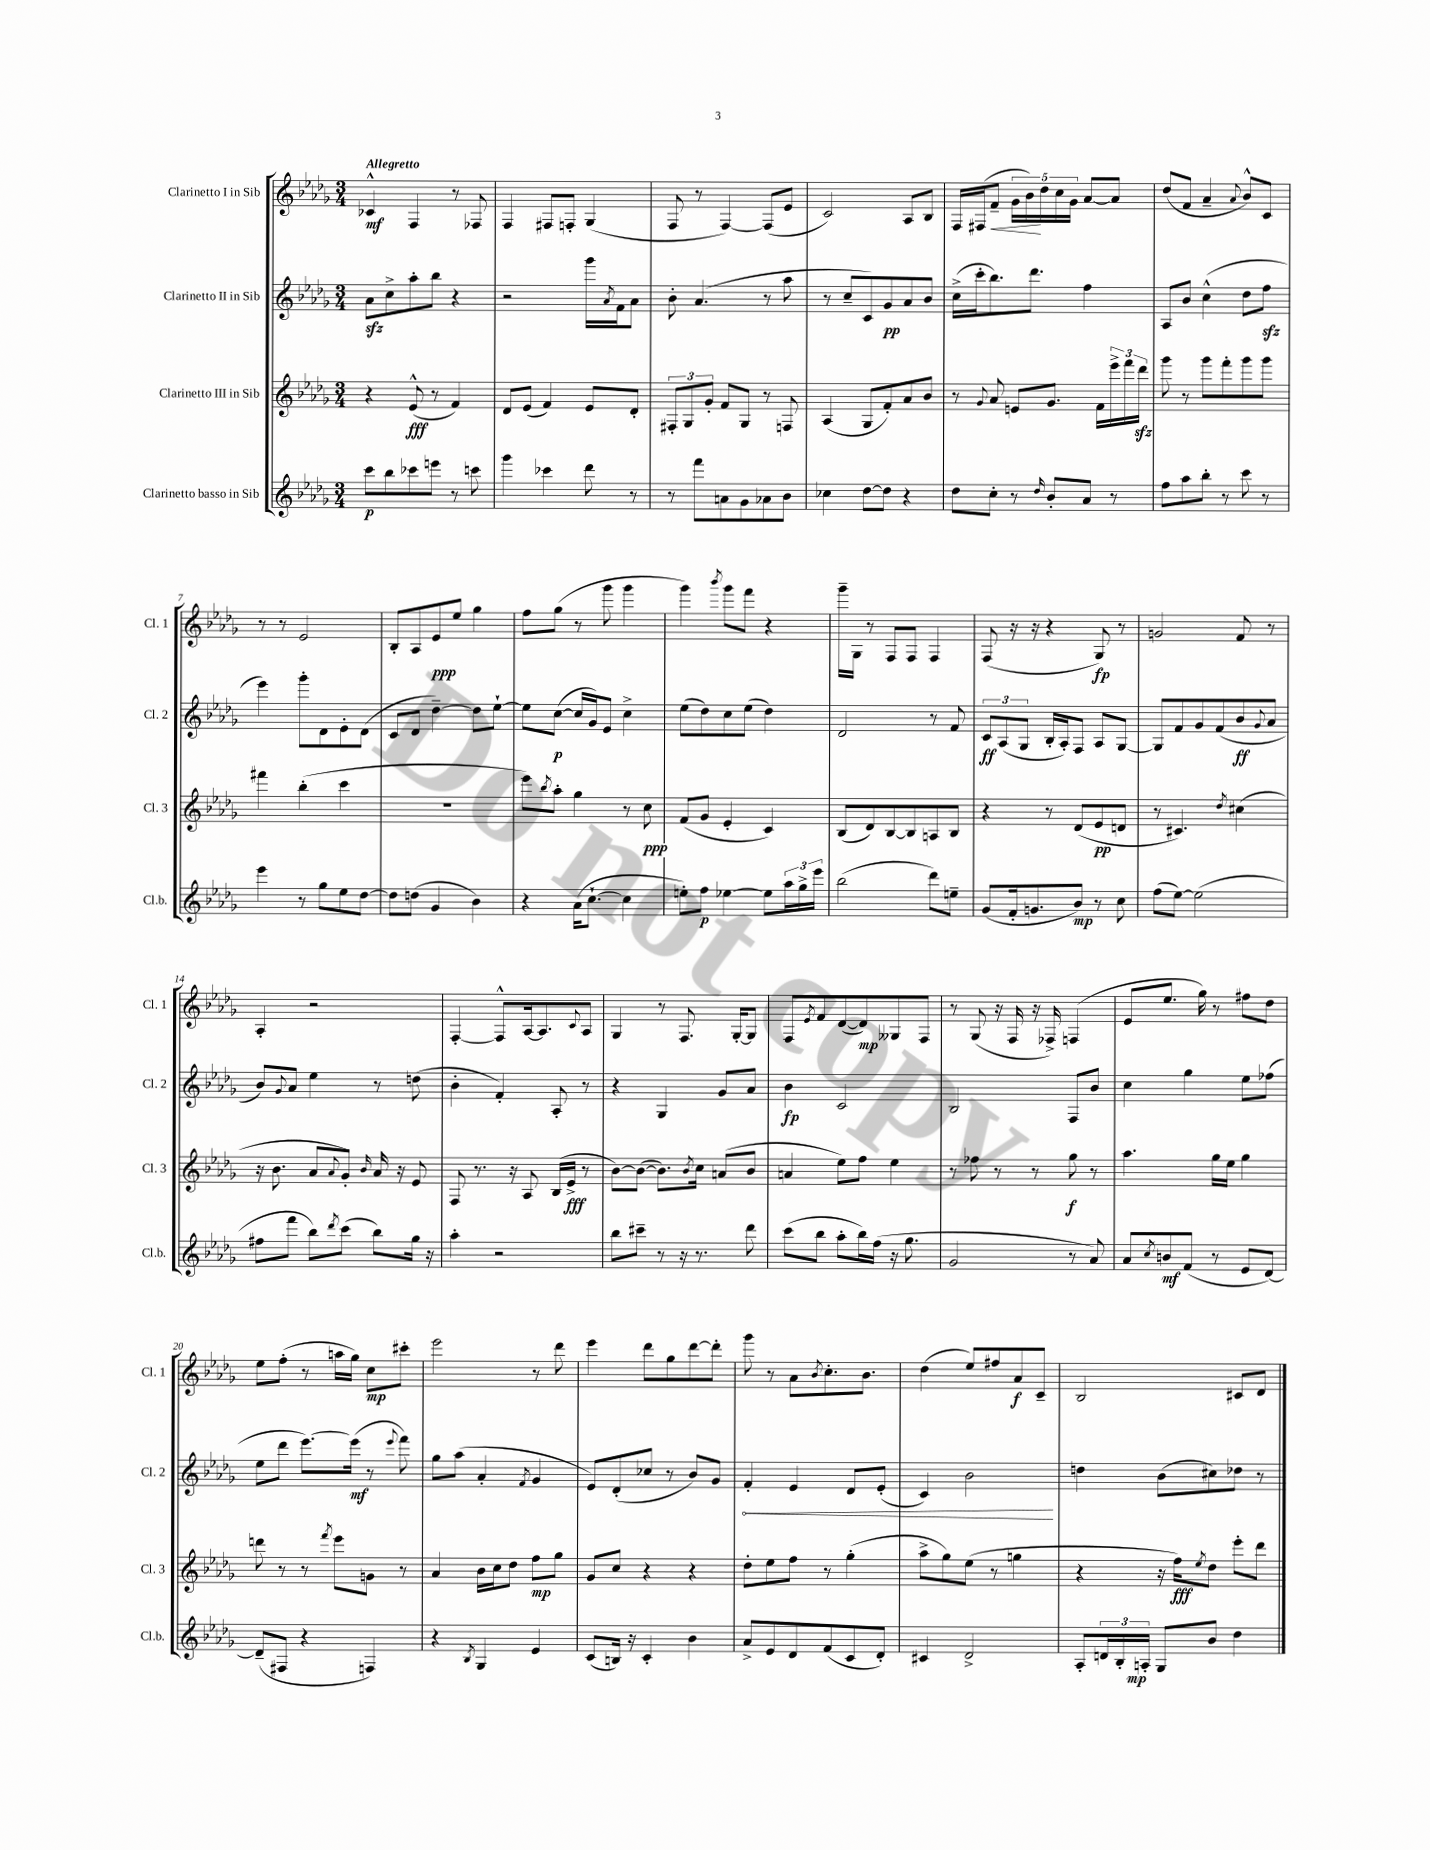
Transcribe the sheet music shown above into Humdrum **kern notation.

**kern	**kern	**kern	**kern
*staff4	*staff3	*staff2	*staff1
*clefG2	*clefG2	*clefG2	*clefG2
*k[b-e-a-d-g-]	*k[b-e-a-d-g-]	*k[b-e-a-d-g-]	*k[b-e-a-d-g-]
*M3/4	*M3/4	*M3/4	*M3/4
8ccc	4r	8a-	4c-^^
8bb-	.	8cc^	.
8ccc-	(8e-^^	8aa-'	4F
8eee	8r	8bb-	.
8r	4f)	4r	8r
8ccc	.	.	8F-
=	=	=	=
4ggg-	8d-	2r	4F
.	(8e-	.	.
4ccc-	4f)	.	8F#
.	.	.	8F'
8ddd-	8e-	16ggg-	(4G-
.	.	8qa-	.
.	.	16f	.
8r	8d-'	8a-	.
=	=	=	=
8r	12F#'	8b-'	8F
.	12G-	.	.
8fff	.	(4.a-	8r
.	12g-'	.	.
8a	8f	.	[4F)
8g-	8G-	.	.
8a-	8r	8r	(8F]
8b-	8F	8aa-	8e-
=	=	=	=
4cc-	(4A-	8r	2c)
.	.	8cc~	.
[8dd-	8G-	8c)	.
8dd-]	8f')	8g-	.
4r	8a-	8a-	8A-
.	8b-	8b-	8B-
=	=	=	=
8dd-	8r	(16cc^	16F
.	.	16ccc'	(16F#
.	8qqg-	.	.
8cc'	8a-	8.bb-)	8f~
8r	8e	.	20g-
.	.	.	20b-)
.	.	8.ddd-	.
.	.	.	20dd-
16qqdd-	.	.	.
8b-'	8.g-	.	.
.	.	.	20cc
.	.	.	20g-
8a-	.	4ff	[8a-
.	16f	.	.
8r	24eee-^	.	8a-]
.	24fff	.	.
.	24ddd-	.	.
=	=	=	=
8ff	8ggg-	8A-	(8dd-
8aa-	8r	8b-	8f
8bb-'	8ggg-	(4cc^^	4a-~
8r	8fff'	.	.
.	.	.	8qqa-
8ccc	8ggg-	8dd-	8b-^^)
8r	8ggg-	8ff	8c
=	=	=	=
4eee-	4fff#	4eee-)	8r
.	.	.	8r
8r	(4bb-'	8ggg-'	2e-
8gg-	.	8d-	.
8ee-	4ccc	8e-'	.
[8dd-	.	(8d-	.
=	=	=	=
8dd-]	2.r	8c	8B-'
(8dd	.	8d-	8A-
4g-	.	[4dd-~)	8e-
.	.	.	8ee-
4b-)	.	8dd-]	4gg-
.	.	[8ee-`	.
=	=	=	=
4r	8eee-)	8ee-]	8ff
.	8qbb-	.	.
.	8aa-'	([8cc	(8gg-
(16a-	4gg-	16cc]	8r
[8.cc`	.	16g-)	.
.	.	8e-	8ggg-
4cc]	8r	4cc^	4ggg-
.	8cc	.	.
=	=	=	=
8ee')	(8f	(8ee-	4ggg-)
8ff	8g-	8dd-)	.
.	.	.	8qbbb-
[4ee-	4e-'	8cc	8ggg-
.	.	(8ee-	8fff
8ee-]	4c)	4dd-)	4r
24aa-	.	.	.
24gg-^	.	.	.
24eee-	.	.	.
=	=	=	=
(2bb-	(8B-	2d-	16ggg-~
.	.	.	16G-
.	8d-)	.	8r
.	[8B-	.	8F
.	8B-]	.	8F
8ddd-)	8A	8r	4F
8ee~	8B-	8f	.
=	=	=	=
(8g-	4r	12c	(8F
.	.	(12A-	.
16f'	.	.	16r
.	.	12G-	.
8.g	.	.	16r
.	8r	16B-'	4r
.	.	16A-')	.
8b-)	(8d-	8F	.
8r	8e-	8A-	8G-)
8cc	8d	[8G-	8r
=	=	=	=
(8ff	8r	8G-]	2g
[8ee-)	4.c#)	8f	.
(2ee-]	.	8g-	.
.	.	(8f	.
.	8qdd-	.	.
.	(4cc#	8b-	8f
.	.	8qqg-	.
.	.	8a-	8r
=	=	=	=
8ff#	16r	8b-)	4A-'
.	8.b-	.	.
.	.	8qqg-	.
8fff	.	8a-	.
8bb-)	8a-	4ee-	2r
8qddd-	8qqa-	.	.
(8ccc	8g-')	.	.
.	16qqb-	.	.
8bb-)	16a-	8r	.
.	16r	.	.
16gg-	8e-	(8dd	.
16r	.	.	.
=	=	=	=
4aa-'	8F	4b-'	[4F'
.	8.r	.	.
2r	.	4f')	8F^^]
.	16r	.	.
.	8A-	.	[16A-
.	.	.	8.A-]
.	(16B-	8A-'	.
.	16e-^	.	.
.	.	.	8qqc
.	8r	8r	8A-
=	=	=	=
8bb-	[8b-)	4r	4G-
8ccc#~	(8b-_	.	.
8r	8.b-])	4G-	8r
16r	.	.	8.F
.	8qb-	.	.
8.r	16cc	.	.
.	(8a	8g-	.
.	.	.	[16G-'
8ddd-	8b-	8a-	8G-]
=	=	=	=
(8ccc	4a	4b-	8F
.	.	.	8qe-
8bb-	.	.	8f
8aa-'	8ee-)	2c	([8d-
16bb-)	8ff	.	8d-])
(16ff	.	.	.
16r	4ee-	.	8G--
8.gg-	.	.	.
.	.	.	8F
=	=	=	=
2g-	8r	2B-	8r
.	8ff-	.	(8G-
.	8r	.	16r
.	.	.	16F
.	8r	.	16r
.	.	.	16F-^)
8r	8gg-	8F	(4F
8a-)	8r	8b-	.
=	=	=	=
8a-	4.aa-	4cc	8e-
8qcc	.	.	.
8b	.	.	8.ee-
(8f	.	4gg-	.
.	.	.	16gg-)
8r	16gg-	.	8r
.	16ee-	.	.
8e-	4gg-	8ee-	8ff#
[8d-)	.	(8ff-	8dd-
=	=	=	=
(8d-~]	8ddd	8ee-	8ee-
8F#	8r	8ddd-	(8ff'
4r	8r	[8.eee-)	8r
.	8qfff	.	.
.	8eee-	.	16aa
.	.	(16eee-]	16gg-)
4F)	8g	8r	8cc
.	.	8qqeee-	.
.	8r	8fff)	8ccc#'
=	=	=	=
4r	4a-	8gg-	2eee-
.	.	(8aa-	.
8qB-	.	.	.
4G-	16b-	4a-'	.
.	16cc	.	.
.	8dd-	.	.
.	.	8qf	.
4e-	8ff	4g-	8r
.	8gg-	.	8ddd-
=	=	=	=
(8c	8g-	8e-)	4eee-
16B)	8cc	(8d-'	.
16r	.	.	.
4c'	4r	8cc-	8ddd-
.	.	8r	8gg-
4b-	4r	8b-)	[8ddd-
.	.	8g-	8ddd-']
=	=	=	=
8a-^	8dd-'	4f'	8ggg-
8e-	8ee-	.	8r
8d-	8ff	4e-	8a-
.	.	.	8qb-
(8f	8r	.	8.cc'
8c	(4gg-'	8d-	.
.	.	.	8.b-
8d-')	.	(8e-'	.
=	=	=	=
4c#	8aa-^	4c)	(4dd-
.	8gg-)	.	.
2d-^	(8ee-	2b-	8ee-)
.	8r	.	8ff#
.	4gg	.	8a-
.	.	.	8c~
=	=	=	=
8A-'	4r	4dd	2B-
24d	.	.	.
24B-'	.	.	.
24A'	.	.	.
8G-	16r	(8b-	.
.	16ff)	.	.
.	8qee-	.	.
8b-	8dd-	8cc#)	.
4dd-	8eee-'	8dd-	8c#
.	8ddd-	8r	8d-
==	==	==	==
*-	*-	*-	*-
